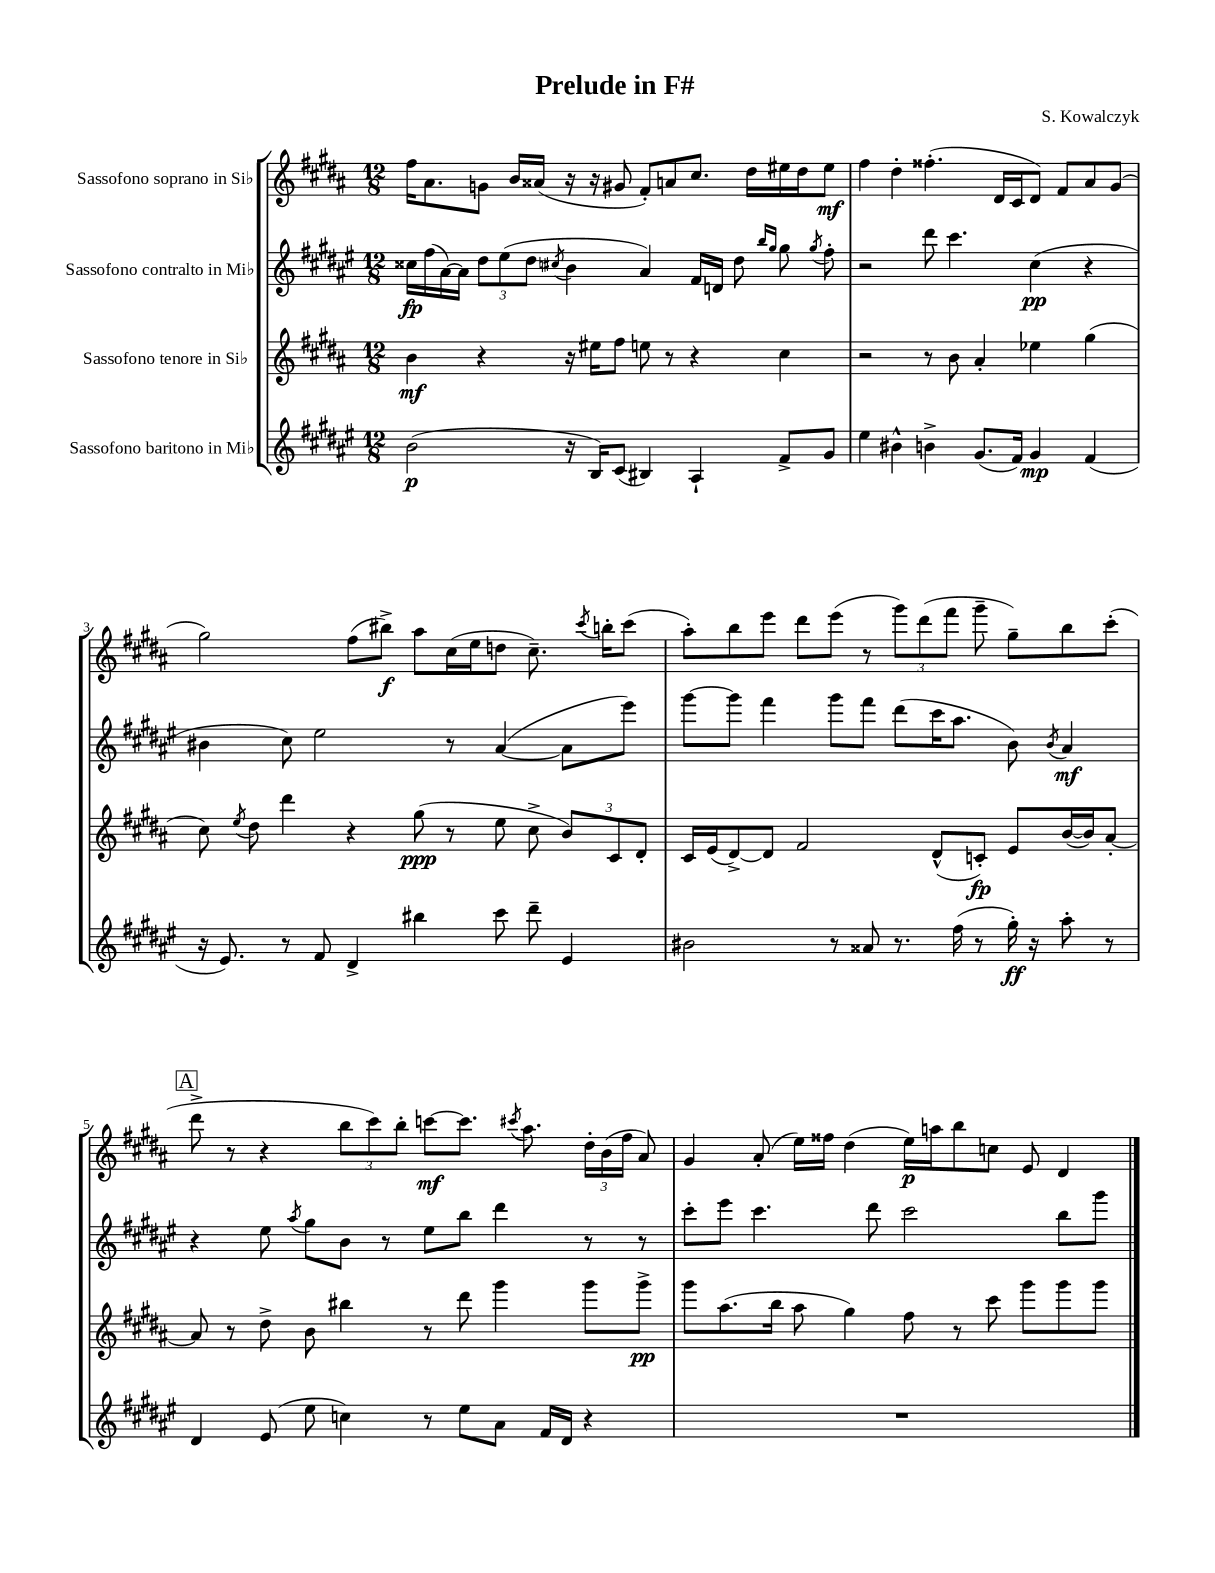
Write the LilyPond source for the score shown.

\header { title = "Prelude in F#" composer = "S. Kowalczyk" }
<<
\new StaffGroup <<
\new Staff = "s0" \with { instrumentName = "Sassofono soprano in Sib" } {
    \clef treble \key b \major \numericTimeSignature \time 12/8
    \autoBeamOff fis''16[ ais'8. g'8] b'16[ aisis'16]( r16 r16 gis'8 fis'8[-.) a'8 cis''8.] dis''16[ eis''16 dis''16 eis''8]\mf |
    fis''4 dis''4-. fisis''4.-.( dis'16[ cis'16 dis'8]) fis'8[ ais'8 gis'8]( |
    gis''2) fis''8[( bis''8]->\f) ais''8[ cis''16( e''16 d''8] cis''8.--) \acciaccatura { cis'''8 } b''16[-. cis'''8]( |
    ais''8[-.) b''8 e'''8] dis'''8[ e'''8]( r8 \tuplet 3/2 { gis'''8[) dis'''8( fis'''8] } gis'''8-- gis''8[--) b''8 cis'''8]-.( |
    \mark \markup { \box "A" } dis'''8-> r8 r4 \tuplet 3/2 { b''8[ cis'''8) b''8]-. } c'''8[~\mf c'''8.] \acciaccatura { cis'''8 } ais''8. \tuplet 3/2 { dis''16[-. b'16( fis''16] } ais'8) |
    gis'4 ais'8-.( e''16[) fisis''16] dis''4( e''16[\p) a''16 b''8 c''8] e'8 dis'4 \bar "|." |
}
\new Staff = "s1" \with { instrumentName = "Sassofono contralto in Mib" } {
    \clef treble \key fis \major \numericTimeSignature \time 12/8
    \autoBeamOff cisis''16[\fp fis''16( ais'16~) ais'16] \tuplet 3/2 { dis''8[ eis''8( dis''8] } \acciaccatura { cis''8 } b'4 ais'4) fis'16[ d'16] dis''8 \grace { b''16[ gis''16] } gis''8 \acciaccatura { gis''8 } fis''8-. |
    r2 dis'''8 cis'''4. cis''4\pp( r4 |
    bis'4 cis''8) eis''2 r8 ais'4~( ais'8[ eis'''8]) |
    gis'''8[~ gis'''8] fis'''4 gis'''8[ fis'''8] dis'''8[( cis'''16 ais''8.] b'8) \acciaccatura { b'8 } ais'4\mf |
    \mark \markup { \box "A" } r4 eis''8 \acciaccatura { ais''8 } gis''8[ b'8] r8 eis''8[ b''8] dis'''4 r8 r8 |
    cis'''8[-. eis'''8] cis'''4. dis'''8 cis'''2 b''8[ gis'''8] \bar "|." |
}
\new Staff = "s2" \with { instrumentName = "Sassofono tenore in Sib" } {
    \clef treble \key b \major \numericTimeSignature \time 12/8
    \autoBeamOff b'4\mf r4 r16 eis''16[ fis''8] e''8 r8 r4 cis''4 |
    r2 r8 b'8 ais'4-. ees''4 gis''4( |
    cis''8) \acciaccatura { e''8 } dis''8 dis'''4 r4 gis''8\ppp( r8 e''8 cis''8-> \tuplet 3/2 { b'8[) cis'8 dis'8]-. } |
    cis'16[ e'16( dis'8~->) dis'8] fis'2 dis'8[-^( c'8]-.\fp) e'8[ b'16~( b'16) ais'8]~-. |
    \mark \markup { \box "A" } ais'8 r8 dis''8-> b'8 bis''4 r8 dis'''8 gis'''4 gis'''8[ gis'''8]->\pp |
    gis'''8[ ais''8.( b''16] ais''8 gis''4) fis''8 r8 cis'''8 gis'''8[ gis'''8 gis'''8] \bar "|." |
}
\new Staff = "s3" \with { instrumentName = "Sassofono baritono in Mib" } {
    \clef treble \key fis \major \numericTimeSignature \time 12/8
    \autoBeamOff b'2\p( r16 b16[) cis'8]( bis4) ais4-! fis'8[-> gis'8] |
    eis''4 bis'4-^ b'4-> gis'8.[( fis'16]) gis'4\mp fis'4( |
    r16 eis'8.) r8 fis'8 dis'4-> bis''4 cis'''8 dis'''8-- eis'4 |
    bis'2 r8 aisis'8 r8. fis''16( r8 gis''16-.\ff) r16 ais''8-. r8 |
    \mark \markup { \box "A" } dis'4 eis'8( eis''8 c''4) r8 eis''8[ ais'8] fis'16[ dis'16] r4 |
    R1. \bar "|." |
}
>>
>>
